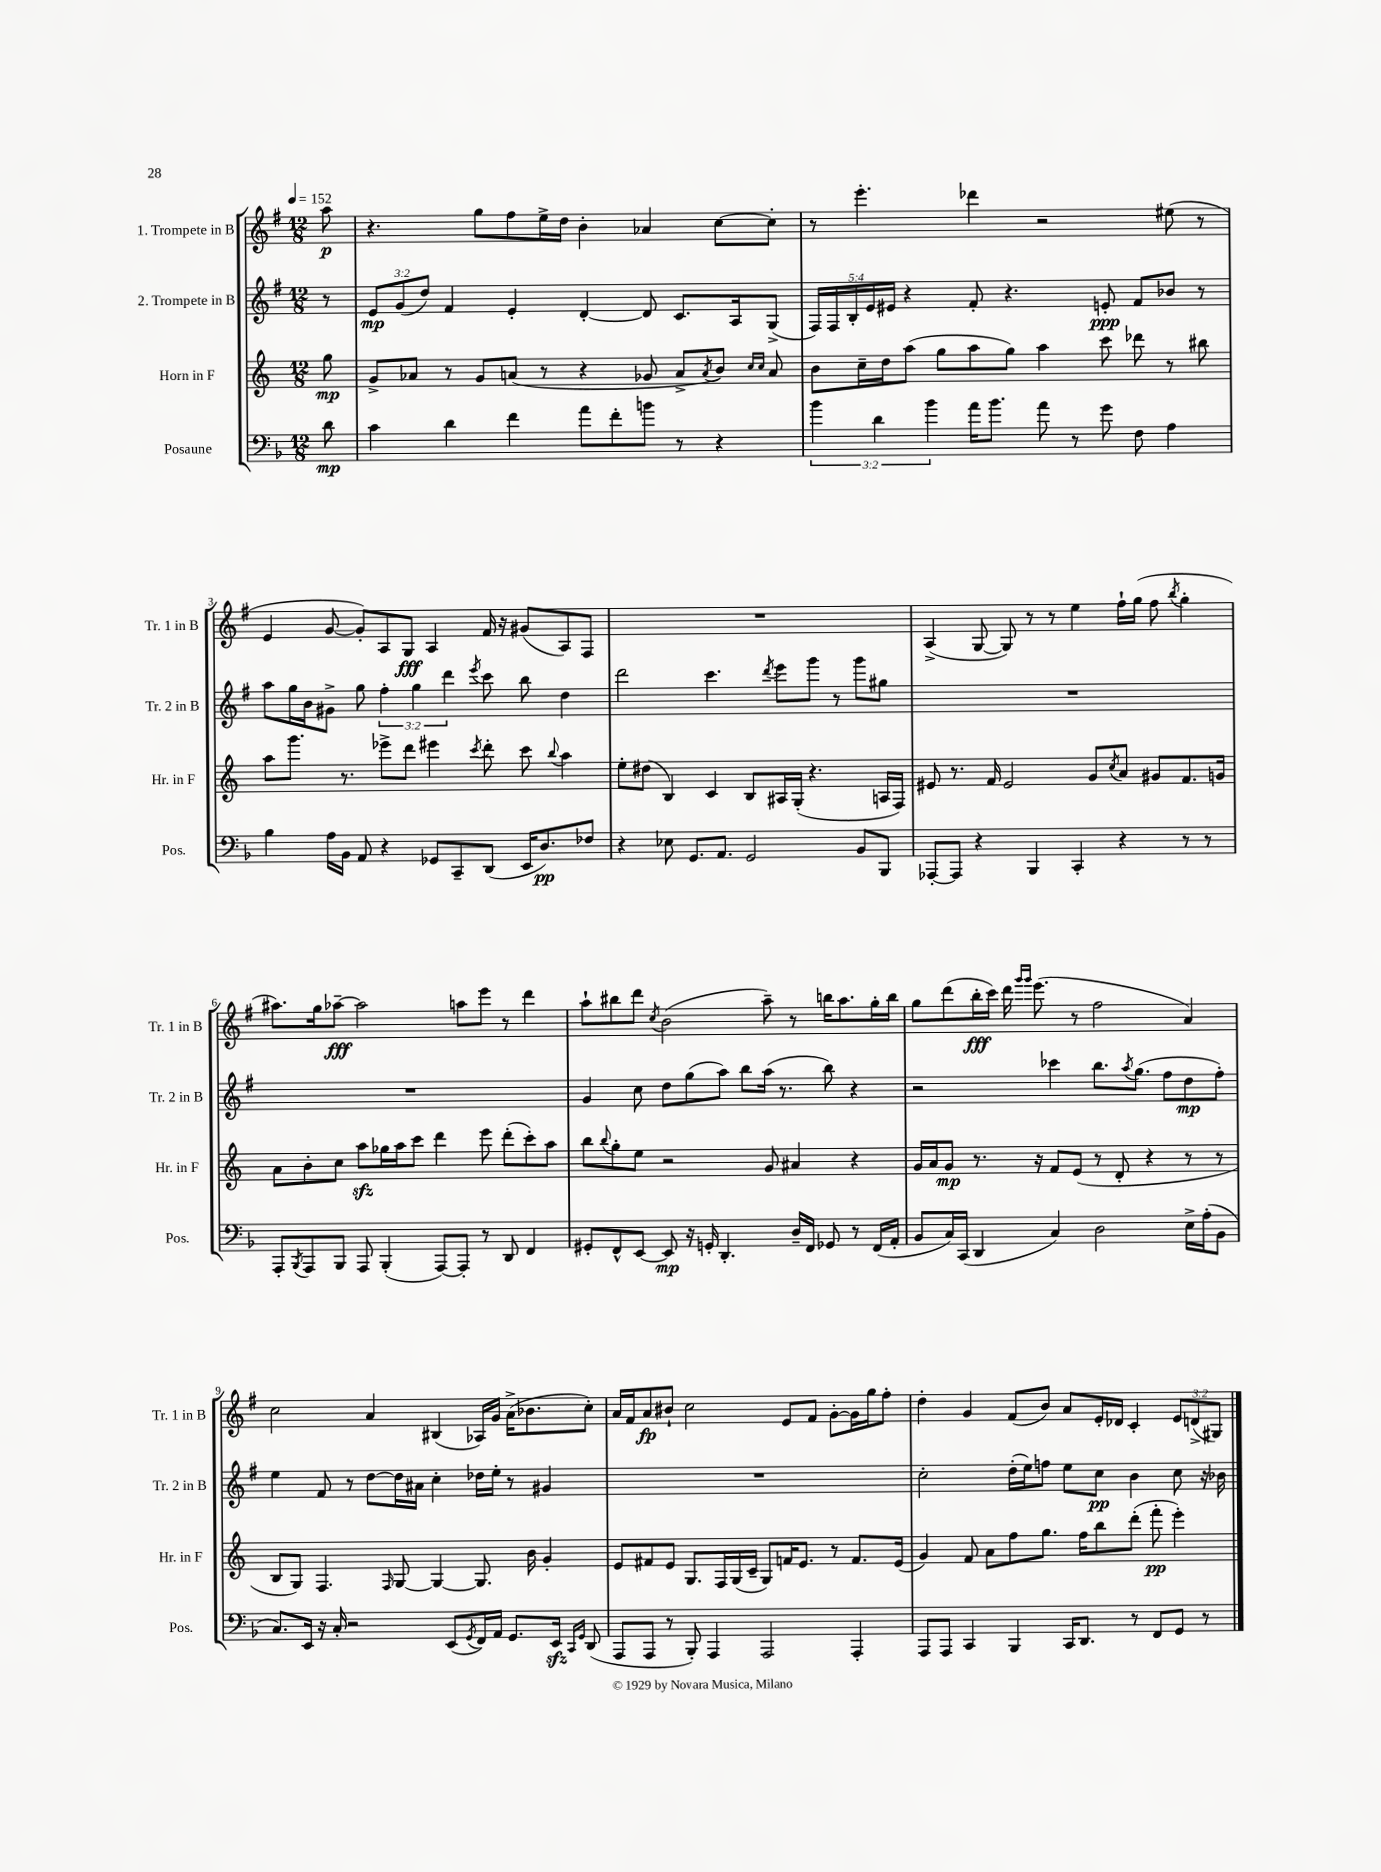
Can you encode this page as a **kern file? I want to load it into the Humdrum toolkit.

**kern	**dynam	**kern	**dynam	**kern	**dynam	**kern	**dynam
*part4	*part4	*part3	*part3	*part2	*part2	*part1	*part1
*staff4	*staff4	*staff3	*staff3	*staff2	*staff2	*staff1	*staff1
*I"Posaune	*	*I"Horn in F	*	*I"2. Trompete in B	*	*I"1. Trompete in B	*
*I'Pos.	*	*I'Hr. in F	*	*I'Tr. 2 in B	*	*I'Tr. 1 in B	*
*clefF4	*	*clefG2	*	*clefG2	*	*clefG2	*
*k[b-]	*	*k[]	*	*k[f#]	*	*k[f#]	*
*M12/8	*	*M12/8	*	*M12/8	*	*M12/8	*
*MM152	*	*MM152	*	*MM152	*	*MM152	*
=	=	=	=	=	=	=	=
8d\	mp	8gg\	mp	8r	.	8aa\	p
=1	=1	=1	=1	=1	=1	=1	=1
4c\	.	8g^/L	.	12e/L	mp	4.r	.
.	.	.	.	(12g/	.	.	.
.	.	8a-X/J	.	.	.	.	.
.	.	.	.	12dd/J)	.	.	.
4d\	.	8r	.	4f#/	.	.	.
.	.	8g/L	.	.	.	8gg\L	.
4f\	.	(8an/J	.	4e'/	.	8ff#\	.
.	.	8r	.	.	.	16ee^\L	.
.	.	.	.	.	.	16dd\JJ	.
8a\L	.	4r	.	[4d'/	.	4b'\	.
8f'\	.	.	.	.	.	.	.
8bn\J	.	8g-X/	.	8d/]	.	4a-X/	.
8r	.	8a^/L	.	8.c/L	.	.	.
.	.	8qa/	.	.	.	.	.
4r	.	8b/J)	.	.	.	[8cc\L	.
.	.	.	.	16A/k	.	.	.
.	.	16qqcc/LL	.	.	.	.	.
.	.	16qqcc/JJ	.	.	.	.	.
.	.	8a/	.	(8G^/J	.	8cc'\J]	.
=2	=2	=2	=2	=2	=2	=2	=2
6b-\	.	8b\L	.	20F#/LL)	.	8r	.
.	.	.	.	20F#/	.	.	.
.	.	.	.	20B'/	.	.	.
.	.	16cc~\L	.	.	.	4.eee'\	.
.	.	.	.	20e/	.	.	.
6d\	.	.	.	.	.	.	.
.	.	16dd\J	.	.	.	.	.
.	.	.	.	20e#X/JJ	.	.	.
.	.	(8aa\J	.	4r	.	.	.
6b-\	.	.	.	.	.	.	.
.	.	8gg\L	.	.	.	.	.
16a\KL	.	8aa\	.	8f#'/	.	4ddd-X\	.
8.b-\J	.	.	.	.	.	.	.
.	.	8gg\J)	.	4.r	.	.	.
8a\	.	4aa\	.	.	.	2r	.
8r	.	.	.	.	.	.	.
8g\	.	8ccc\	.	8en'/	ppp	.	.
8F\	.	8ddd-X\	.	8f#/L	.	.	.
4A\	.	8r	.	8b-X/J	.	(8ee#X\	.
.	.	8bb#X\	.	8r	.	8r	.
!!LO:LB:g=z
=3	=3	=3	=3	=3	=3	=3	=3
4B-\	.	8aa\L	.	8aa\L	.	4e/	.
.	.	8.ggg\J	.	16gg\L	.	.	.
.	.	.	.	16b\J	.	.	.
16A\LL	.	.	.	8g#X^\J	.	[8g/	.
16BB-\JJ	.	8.r	.	.	.	.	.
8AA/	.	.	.	8gg\	.	8g'/L])	.
4r	.	8eee-X^\L	.	6ff#'\	.	8A/	.
.	.	8ddd\J	.	.	.	8G/J	fff
.	.	.	.	6gg\	.	.	.
8GG-X/L	.	4eee#X\	.	.	.	4A/	.
.	.	.	.	6ddd\	.	.	.
8CC~/	.	.	.	.	.	.	.
.	.	8qccc/	.	8qeee/	.	.	.
(8DD/J	.	8ddd'\	.	8ccc\	.	16f#/	.
.	.	.	.	.	.	16r	.
16EE/KL	.	8ccc\	.	8bb\	.	(8g#X/L	.
8.D/)	pp	.	.	.	.	.	.
.	.	8qqbb/	.	.	.	.	.
.	.	4aa\	.	4dd\	.	8A/)	.
8F-X/J	.	.	.	.	.	8F#/J	.
=4	=4	=4	=4	=4	=4	=4	=4
4r	.	8ee'\L	.	2ddd\	.	1.r	.
.	.	(8dd#X\J	.	.	.	.	.
8E-X\	.	4B/)	.	.	.	.	.
8.GG/L	.	.	.	.	.	.	.
.	.	4c/	.	4.ccc\	.	.	.
8.AA/J	.	.	.	.	.	.	.
2GG/	.	8B/L	.	.	.	.	.
.	.	.	.	8qddd/	.	.	.
.	.	16A#X/L	.	8eee\L	.	.	.
.	.	(16G'/JJ	.	.	.	.	.
.	.	4.r	.	8ggg\J	.	.	.
.	.	.	.	8r	.	.	.
8BB-/L	.	.	.	8ggg\L	.	.	.
8BBB-/J	.	16An/LL	.	8gg#X\J	.	.	.
.	.	16F/JJ)	.	.	.	.	.
=5	=5	=5	=5	=5	=5	=5	=5
[8AAA-X'/L	.	8e#X/	.	1.r	.	(4A^/	.
8AAA-/J]	.	8.r	.	.	.	.	.
4r	.	.	.	.	.	[8G/	.
.	.	16f/	.	.	.	.	.
.	.	2e#/	.	.	.	8G/])	.
4BBB-/	.	.	.	.	.	8r	.
.	.	.	.	.	.	8r	.
4CC'/	.	.	.	.	.	4ee\	.
.	.	8g/L	.	.	.	.	.
.	.	8qcc/	.	.	.	.	.
4r	.	8a/J	.	.	.	16ff#`\LL	.
.	.	.	.	.	.	(16gg\JJ	.
.	.	8g#X/L	.	.	.	8ff#\	.
.	.	.	.	.	.	8qbb/	.
8r	.	8.f/	.	.	.	4gg'\	.
8r	.	.	.	.	.	.	.
.	.	16gn/Jk	.	.	.	.	.
!!LO:LB:g=z
=6	=6	=6	=6	=6	=6	=6	=6
8AAA'/L	.	8a\L	.	1.r	.	8.aa#X\L)	.
8qBBB-/	.	.	.	.	.	.	.
8AAA/	.	8b'\	.	.	.	.	.
.	.	.	.	.	.	16gg\k	.
8BBB-/J	.	8cc\J	.	.	.	[8aa-X~\J	fff
8AAA/	.	8aazz\L	.	.	.	2aa-\]	.
(4BBB-'/	.	16gg-X\L	.	.	.	.	.
.	.	16aa\J	.	.	.	.	.
.	.	8ccc\J	.	.	.	.	.
[8AAA/L)	.	4ddd\	.	.	.	.	.
8AAA'/J]	.	.	.	.	.	8aan\L	.
8r	.	8eee\	.	.	.	8eee\J	.
8DD/	.	(8ddd'\L	.	.	.	8r	.
4FF/	.	8ccc'\)	.	.	.	4ddd\	.
.	.	8aa\J	.	.	.	.	.
=7	=7	=7	=7	=7	=7	=7	=7
8GG#X'/L	.	8bb\L	.	4g/	.	8aa`\L	.
.	.	8qqbb/	.	.	.	.	.
8FF^^/	.	8gg'\	.	.	.	8bb#X\	.
[8EE/J	.	8ee\J	.	8cc\	.	8ddd\J	.
.	.	.	.	.	.	8qcc/	.
8EE/]	mp	2r	.	8dd\L	.	(2b\	.
16r	.	.	.	(8gg\	.	.	.
16GGn'/	.	.	.	.	.	.	.
4.DD'/	.	.	.	8aa\J)	.	.	.
.	.	.	.	8bb\L	.	.	.
.	.	8g/	.	(16aa\Jk	.	8aa~\)	.
.	.	.	.	8.r	.	.	.
16D~/LL	.	4a#X/	.	.	.	8r	.
16FF/JJ	.	.	.	.	.	.	.
8GG-X/	.	.	.	8bb\)	.	16bbn\KL	.
.	.	.	.	.	.	8.aa\	.
8r	.	4r	.	4r	.	.	.
(16FF/LL	.	.	.	.	.	16gg'\L	.
16AA'/JJ	.	.	.	.	.	16bb\JJ	.
=8	=8	=8	=8	=8	=8	=8	=8
8BB-/L	.	16g/LL	.	2r	.	8gg\L	.
.	.	16a/J	.	.	.	.	.
16C/L)	.	8g/J	mp	.	.	(8ddd\	.
(16CC/JJ	.	.	.	.	.	.	.
4DD/	.	8.r	.	.	.	16bb'\L	fff
.	.	.	.	.	.	16ccc\JJ)	.
.	.	.	.	.	.	16ddd\	.
.	.	.	.	.	.	16qqggg/LL	.
.	.	.	.	.	.	16qqggg/JJ	.
.	.	16r	.	.	.	(8.eee\	.
4C/)	.	8f/L	.	4ccc-X\	.	.	.
.	.	(8e/J	.	.	.	8r	.
2D\	.	8r	.	8.bb\L	.	2ff#\	.
.	.	8d'/	.	.	.	.	.
.	.	.	.	8qaa/	.	.	.
.	.	.	.	(8.gg\J	.	.	.
.	.	4r	.	.	.	.	.
.	.	.	.	8ff#\L	.	.	.
16E^\LL	.	8r	.	8dd\	mp	4a/)	.
(16A'\J	.	.	.	.	.	.	.
8BB-\J	.	8r	.	8ff#'\J)	.	.	.
!!LO:LB:g=z
=9	=9	=9	=9	=9	=9	=9	=9
8.C/L)	.	8B/L	.	4ee\	.	2cc\	.
.	.	8G/J)	.	.	.	.	.
16EE/Jk	.	.	.	.	.	.	.
16r	.	4.F/	.	8f#/	.	.	.
16C'/	.	.	.	.	.	.	.
2r	.	.	.	8r	.	.	.
.	.	.	.	[8dd\L	.	4a/	.
.	.	16qqF/	.	.	.	.	.
.	.	[8G/	.	16dd\L]	.	.	.
.	.	.	.	16a#X\JJ	.	.	.
.	.	4G/_	.	4cc'\	.	(4B#X/	.
(8EE/L	.	.	.	.	.	.	.
8qGG/	.	.	.	.	.	.	.
16FF/L)	.	8.G/]	.	16dd-X\LL	.	16A-X/LL)	.
16AA/JJ	.	.	.	16ee'\JJ	.	16g/JJ	.
8.GG/L	.	.	.	8r	.	(16a^\KL	.
.	.	16b\	.	.	.	8.b-X\	.
.	.	4g'/	.	4g#X/	.	.	.
16EEzz/Jk	.	.	.	.	.	.	.
16qqCC/LL	.	.	.	.	.	.	.
16qqGG/JJ	.	.	.	.	.	.	.
(8DD/	.	.	.	.	.	8cc'\J)	.
=10	=10	=10	=10	=10	=10	=10	=10
8AAA/L	.	8e/L	.	1.r	.	16a/LL	.
.	.	.	.	.	.	16f#/J	.
8AAA/J	.	8f#X/	.	.	.	8a/	fp
8r	.	8e/J	.	.	.	8b#X`/J	.
8BBB-'/)	.	8.G/L	.	.	.	2cc\	.
4AAA/	.	.	.	.	.	.	.
.	.	16F/L	.	.	.	.	.
.	.	(16G/	.	.	.	.	.
.	.	16c~/JJ	.	.	.	.	.
2AAA/	.	8G/L)	.	.	.	.	.
.	.	16fn/K	.	.	.	8e/L	.
.	.	8.e/J	.	.	.	.	.
.	.	.	.	.	.	8f#/J	.
.	.	8r	.	.	.	[8g'\L	.
4AAA'/	.	8.f/L	.	.	.	16g\L]	.
.	.	.	.	.	.	16gg\J	.
.	.	.	.	.	.	8ff#'\J	.
.	.	(16e/Jk	.	.	.	.	.
=11	=11	=11	=11	=11	=11	=11	=11
8AAA/L	.	4g/)	.	2cc'\	.	4dd'\	.
8AAA/J	.	.	.	.	.	.	.
4CC/	.	8f/	.	.	.	4g/	.
.	.	8a\L	.	.	.	.	.
4BBB-/	.	8ff\	.	(16dd'\LL	.	(8f#/L	.
.	.	.	.	16ee\J)	.	.	.
.	.	8.gg\J	.	8ffn\J	.	8b/J)	.
16CC/KL	.	.	.	8ee\L	.	8a/L	.
8.DD/J	.	16ff\KL	.	.	.	.	.
.	.	8bb\	.	8cc\J	pp	16e'/L	.
.	.	.	.	.	.	16d-X/JJ	.
8r	.	(8ddd'\J	.	4b\	.	4c'/	.
8FF/L	.	8fff'\	pp	.	.	.	.
8GG/J	.	4eee'\)	.	8cc\	.	12e/L	.
.	.	.	.	.	.	(12dn^/	.
8r	.	.	.	16r	.	.	.
.	.	.	.	.	.	12G#X/J)	.
.	.	.	.	16b-X\	.	.	.
==	==	==	==	==	==	==	==
*-	*-	*-	*-	*-	*-	*-	*-
